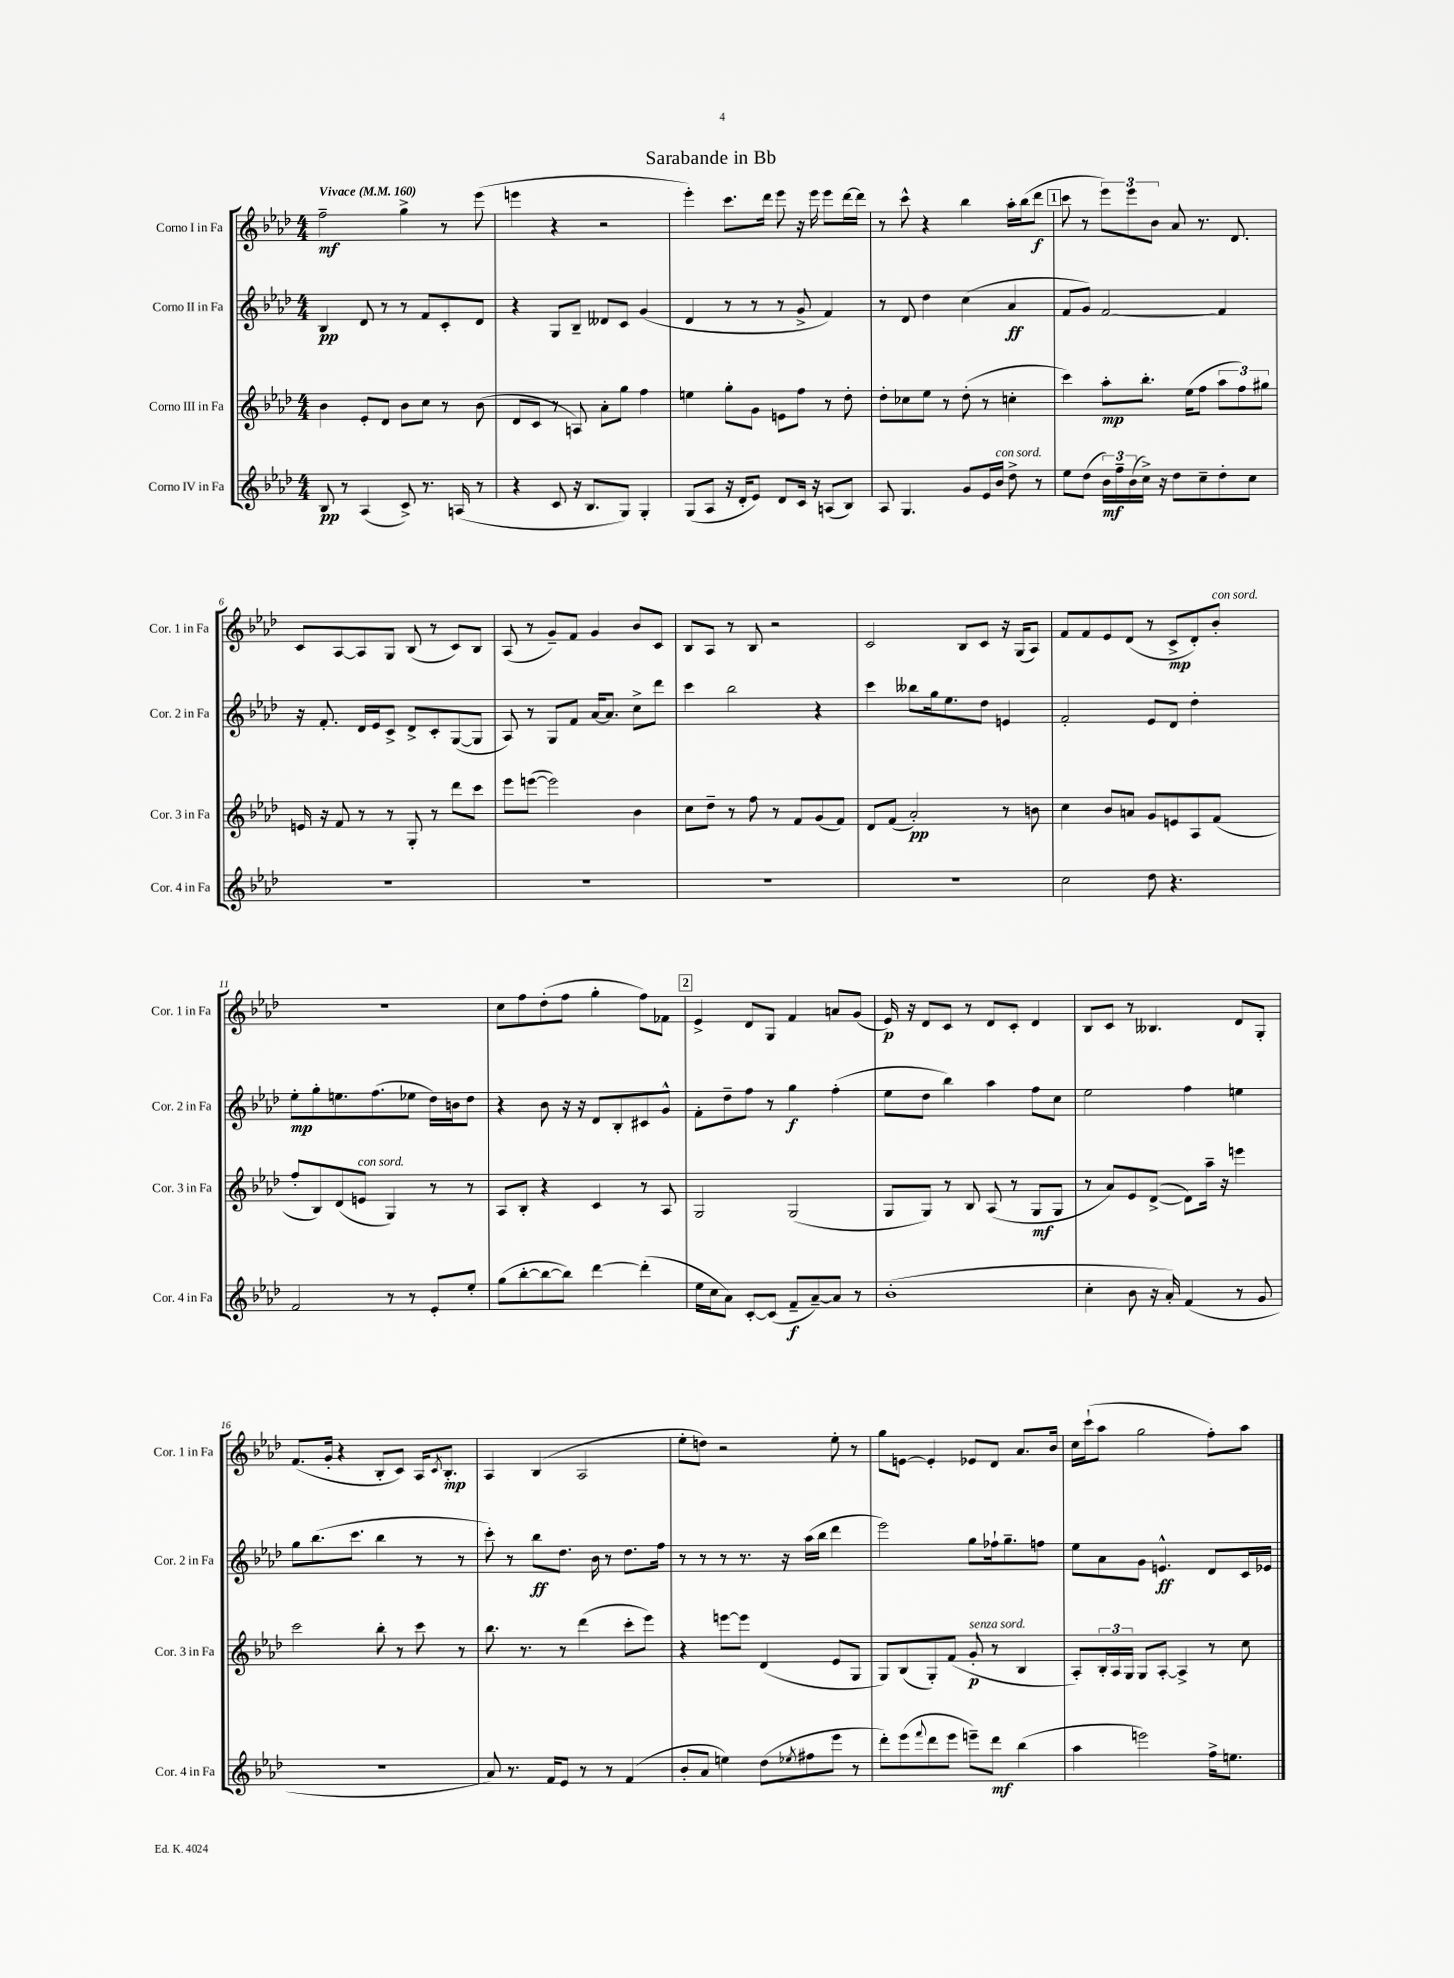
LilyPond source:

\header { title = "Sarabande in Bb" }
<<
\new StaffGroup <<
\new Staff = "s0" \with { instrumentName = "Corno I in Fa" shortInstrumentName = "Cor. 1 in Fa" } {
    \clef treble \key aes \major \numericTimeSignature \time 4/4 \tempo "Vivace" 4 = 160
    f''2--\mf g''4-> r8 ees'''8( |
    e'''4 r4 r2 |
    ees'''4-.) c'''8. des'''16 ees'''8 r16 ees'''16 ees'''8 des'''16~ des'''16 |
    r8 c'''8-^ r4 bes''4 aes''16-. bes''16( des'''8\f |
    \mark \markup { \box "1" } c'''8 r8 \tuplet 3/2 { ees'''8) ees'''8 bes'8 } aes'8 r8. des'8. |
    c'8 aes8~ aes8 g8 bes8( r8 c'8) bes8 |
    aes8( r8 g'8--) f'8 g'4 bes'8 c'8 |
    bes8 aes8 r8 bes8 r2 |
    c'2 bes8 c'8 r16 g16( aes8) |
    f'8 f'8 ees'8 des'8( r8 c'8->\mp des'8-.) bes'8-.^\markup { \italic "con sord." } |
    r1 |
    c''8 f''8 des''8-.( f''8 g''4-. f''8) fes'8 |
    \mark \markup { \box "2" } ees'4-> des'8 g8 f'4 a'8 g'8( |
    ees'16\p) r16 des'8 c'8 r8 des'8 c'8-. des'4 |
    bes8 c'8 r8 beses4. des'8 g8-. |
    f'8.( g'16-. r4 bes8-. c'8) aes16 \acciaccatura { c'8 } bes8.-.\mp |
    aes4 bes4( aes2 |
    ees''8-. d''8) r2 ees''8-. r8 |
    g''8 e'8~ e'4-. ees'8 des'8 aes'8. bes'16 |
    c''16 c'''16-!( aes''8 g''2 f''8-.) aes''8 \bar "|." |
}
\new Staff = "s1" \with { instrumentName = "Corno II in Fa" shortInstrumentName = "Cor. 2 in Fa" } {
    \clef treble \key aes \major \numericTimeSignature \time 4/4
    bes4\pp des'8 r8 r8 f'8 c'8-. des'8 |
    r4 g8 bes8-- deses'8 c'8 g'4( |
    des'4 r8 r8 r8 g'8-> f'4) |
    r8 des'8 des''4 c''4( aes'4\ff |
    \mark \markup { \box "1" } f'8 g'8) f'2~ f'4 |
    r16 f'8.-. des'16 ees'16 c'8-> des'8-> c'8-. g8~( g8 |
    aes8) r8 g8 f'8 aes'16~ aes'8. c''8-> des'''8 |
    c'''4 bes''2 r4 |
    c'''4 beses''8 g''16 ees''8. des''8 e'4 |
    f'2-. ees'8 des'8 des''4-. |
    ees''8-.\mp g''8-. e''8. f''8.( ees''8 des''16) b'16 des''8 |
    r4 bes'8 r16 r16 des'8 bes8-. cis'8 g'8-^ |
    \mark \markup { \box "2" } f'8-. des''8-- f''8 r8 g''4\f f''4-.( |
    ees''8 des''8 bes''4) aes''4 f''8 c''8 |
    ees''2 f''4 e''4 |
    g''8 bes''8.( c'''8. bes''4 r8 r8 |
    c'''8-.) r8 bes''8\ff des''8. bes'16 r8 des''8. f''16 |
    r8 r8 r8 r8. r16 aes''16( bes''16 des'''4 |
    ees'''2) g''8 fes''16-! g''8.-- f''8 |
    ees''8 aes'8 g'8 e'4.-^\ff des'8 c'16 ees'16 \bar "|." |
}
\new Staff = "s2" \with { instrumentName = "Corno III in Fa" shortInstrumentName = "Cor. 3 in Fa" } {
    \clef treble \key aes \major \numericTimeSignature \time 4/4
    bes'4 ees'8-. des'8 bes'8 c''8 r8 bes'8( |
    des'8 c'8 r8 a8) aes'8-. g''8 f''4 |
    e''4 g''8-. g'8 e'8 f''8 r8 des''8-. |
    des''8-. ces''8 ees''8 r8 des''8-.( r8 c''4-. |
    \mark \markup { \box "1" } c'''4) aes''8-.\mp bes''8.-. ees''16( f''8 \tuplet 3/2 { aes''8 f''8) gis''8 } |
    e'16 r16 f'8 r8 r8 g8-. r8 des'''8 c'''8 |
    ees'''8 e'''8~( e'''2) bes'4 |
    c''8 des''8-- r8 f''8 r8 f'8 g'8( f'8) |
    des'8 f'8( aes'2-.\pp) r8 b'8 |
    c''4 bes'8 a'8 g'8 e'8 aes8 f'8( |
    f''8-. bes8) des'8( e'8^\markup { \italic "con sord." } g4) r8 r8 |
    aes8 bes8-. r4 c'4 r8 aes8 |
    \mark \markup { \box "2" } g2 g2( |
    g8 g8) r8 bes8 aes8( r8 g8\mf g8 |
    r8 aes'8) ees'8 des'8~->( des'8) aes''16-- r16 e'''4 |
    c'''2 bes''8-. r8 c'''8 r8 |
    bes''8. r8. r8 des'''4( c'''8-. ees'''8) |
    r4 e'''8~ e'''8 des'4( ees'8 g8 |
    g8) bes8( g8-.) f'8( g'8-.\p^\markup { \italic "senza sord." } r8 bes4 |
    aes8-.) \tuplet 3/2 { bes16-. aes16 g16 } g8 aes8~-. aes4-> r8 c''8 \bar "|." |
}
\new Staff = "s3" \with { instrumentName = "Corno IV in Fa" shortInstrumentName = "Cor. 4 in Fa" } {
    \clef treble \key aes \major \numericTimeSignature \time 4/4
    bes8\pp r8 aes4( c'8->) r8. a16( r8 |
    r4 c'8 r16 bes8. g8) g4-. |
    g8( aes8 r16 des'16-. ees'8) des'8 c'16 r16 a8( bes8) |
    aes8 g4. g'8 ees'16 bes'16^\markup { \italic "con sord." } des''8-> r8 |
    \mark \markup { \box "1" } ees''8 des''8( \tuplet 3/2 { bes'16\mf) f''16-- bes'16( } c''16->) r16 des''8 c''8-- des''8-. c''8 |
    R1 |
    R1 |
    R1 |
    R1 |
    c''2 des''8 r4. |
    f'2 r8 r8 ees'8-. ees''8-. |
    g''8( bes''8~-. bes''8~ bes''8) des'''4~ des'''4-.( |
    \mark \markup { \box "2" } ees''16 c''16 aes'8) c'8~-. c'8( f'8--\f aes'8~--) aes'8 r8 |
    bes'1-.( |
    c''4-. bes'8 r16 aes'16-.) f'4( r8 g'8 |
    r1 |
    aes'8) r8. f'16 ees'8 r8 r8 f'4( |
    bes'8-. aes'8 e''4) des''8( \acciaccatura { ees''8 } fis''8 ees'''8 r8 |
    des'''8-.) ees'''8( \appoggiatura { f'''8 } des'''8 ees'''8 e'''8--) des'''8\mf bes''4( |
    aes''4 e'''2) f''16-> e''8. \bar "|." |
}
>>
>>
